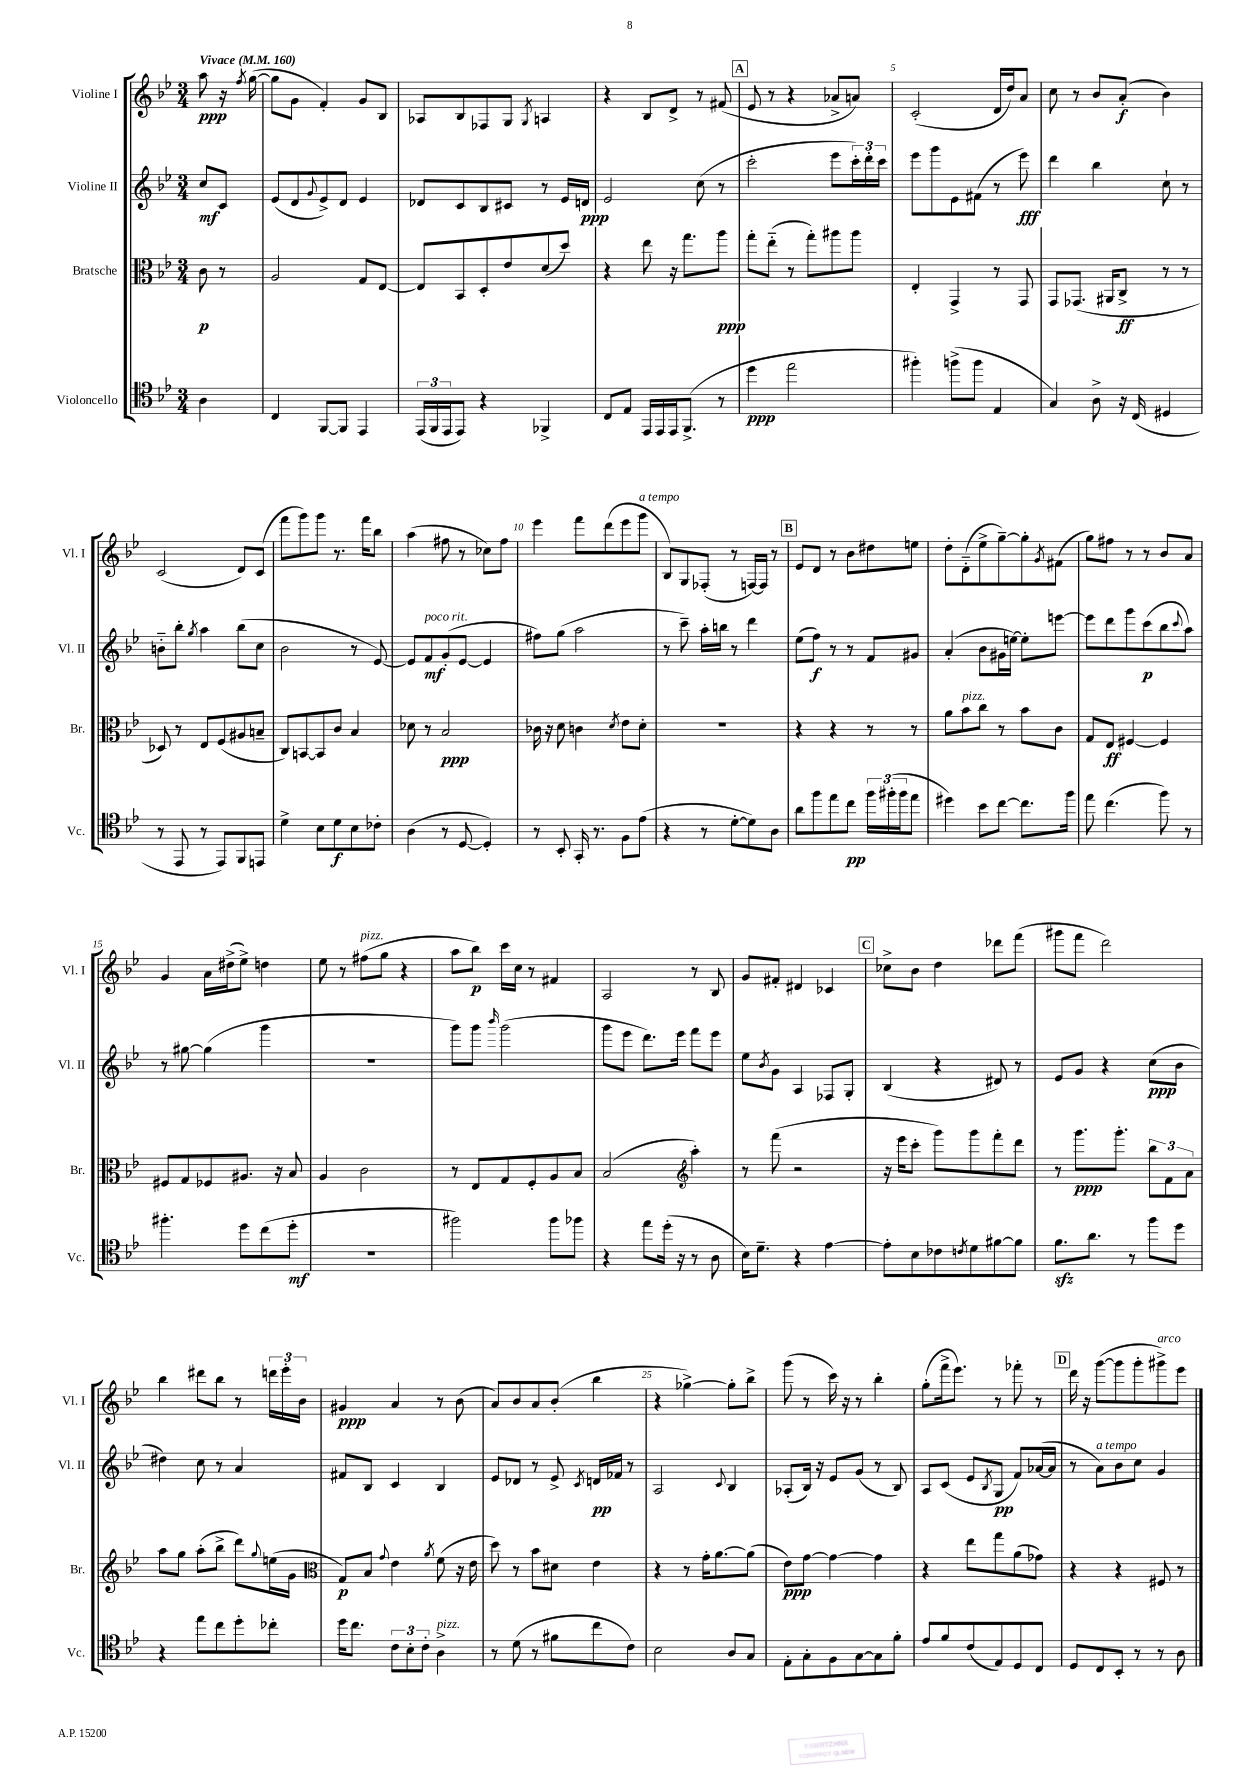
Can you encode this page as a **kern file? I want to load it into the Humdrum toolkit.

**kern	**kern	**kern	**kern
*staff4	*staff3	*staff2	*staff1
*clefC4	*clefC3	*clefG2	*clefG2
*k[b-e-]	*k[b-e-]	*k[b-e-]	*k[b-e-]
*M3/4	*M3/4	*M3/4	*M3/4
*MM160	*MM160	*MM160	*MM160
4A\	8c\	8cc/L	8aa\
.	8r	8c/J	16r
.	.	.	8qff/
.	.	.	([16gg\
=	=	=	=
4C/	2A/	(8e-/L	8gg\]L
.	.	8d/	8g\J
.	.	8qqg/	.
[8FF/L	.	8e-^/)	4f'/)
8FF/]J	.	8d/J	.
4EE-/	8G/L	4e-/	8g/L
.	[8E-/J	.	8B-/J
=	=	=	=
(24EE-/LL	8E-/]L	8d-/L	8A-/L
24FF/	.	.	.
24EE-/J	.	.	.
8EE-/J)	8BB-/	8c/	8B-/
4r	8D'/	8B-/	8F-/
.	8e-/	8c#/J	8G/J
.	.	.	8qG/
4FF-^/	(8d/	8r	4A/
.	8dd/J)	16e-/LL	.
.	.	16d/JJ	.
=	=	=	=
8C/L	4r	2e-/	4r
8E-/J	.	.	.
16EE-/LL	8ee-\	.	8B-/L
16EE-/	.	.	.
16EE-/J	16r	.	8d^/J
(8.FF^/J	8.gg\L	.	.
.	.	(8cc\	8r
8r	8aa\J	8r	(8f#/
=	=	=	=
4dd\	8gg'\L	2ccc'\	8e-/
.	(8ee-'~\J	.	8r
2ee-\	8r	.	4r
.	8gg'\L)	.	.
.	8aa#\	8eee-\L	8a-^/L
.	8aa#\J	24ccc'\L)	8a/J)
.	.	24ddd'\	.
.	.	24ccc\JJ	.
=	=	=	=
4ff#'\)	4E-'/	8eee-\L	(2c'/
.	.	8ggg\	.
(8ff^\L	4GG^/	8e-\	.
8ff\J	.	(8f#\J	.
4E-/	8r	8r	16d/LL
.	.	.	16dd/J)
.	8GG/	8eee-\)	8a/J
=	=	=	=
4G/)	8GG/L	4ddd\	8cc\
.	(8.GG-/J	.	8r
8A^\	.	4bb-\	8b-/L
.	16AA#/LK	.	.
16r	8C^/J	.	(8a'/J
(16C/	.	.	.
4D#/	8r	8cc`\	4b-\)
.	8r	8r	.
=	=	=	=
8r	8D-/)	8b'~\L	(2c/
8EE-/	8r	8bb-'\J	.
.	.	8qgg/	.
8r	8E-/L	4aa\	.
8EE-/L)	(8F/	.	.
8FF/	8A#/	(8bb-\L	8d/L)
8EE/J	8B~/J	8cc\J	(8c/J
=	=	=	=
4d^\	8C/L)	2b-\	8fff\L
.	[8BB/	.	8ggg\)
8B-\L	8BB/]	.	8ggg\J
8d\	8c/J	.	8.r
8B-\	4B-/	8r	.
.	.	.	16fff\LK
8c-'\J	.	[8e-/)	8bb-\J
=	=	=	=
(4A\	8d-\	8e-/]L	(4aa\
.	8r	8f/	.
8r	2B-/	(8g'/	8ff#\
[8D/	.	[8e-/J	8r
4D'/])	.	4e-/]	8cc-\L)
.	.	.	8ff#\J
=	=	=	=
8r	16c-\	8ff#\L)	4eee-\
.	16r	.	.
8BB-'/	8d\	(8gg\J	.
16GG'/	4c\	2aa\	8fff\L
8.r	.	.	.
.	.	.	(8ddd\
.	8qd/	.	.
8F\L	8e-\L	.	8eee-\
(8e-\J	8d'\J	.	8ggg\J
=	=	=	=
4r	2.r	8r	8B-/L)
.	.	8ccc~\)	8G/
8r	.	16aa'\LL	(8F-'/J
.	.	16bb\JJ	.
[8d'\L	.	8r	8r
8d\])	.	4ddd\	[16F/LL)
.	.	.	16F/]JJ
8A\J	.	.	8r
=	=	=	=
8a\L	4r	(8ee-\L	8e-/L
8ff\	.	8ff\J)	8d/J
8ee-\	4r	8r	8r
8cc\J	.	8r	8b-\L
24ff\LL	8r	8f/L	8dd#\
(24ff#'\	.	.	.
24ff#\J	.	.	.
8ee-\J	8r	8g#/J	8ee\J
=	=	=	=
4dd#\)	8a\L	(4a'/	8dd'\L
.	8b-\	.	(8d'~\
8b-\L	8cc\J	8b-\L	8ee-^\
[8cc\J	8r	16g#\L	[8gg~\)
.	.	[16ee\JJ)	.
8.cc\]L	8b-\L	8ee'\]L	8gg'\]
.	.	.	8qg/
.	8c\J	[8eee\J	(8f#\J
16ff\Jk	.	.	.
=	=	=	=
8ee-\	8G/L	8eee\]L	8gg\L)
(4.cc\	8E-/J	8ddd\	8ff#\J
.	[4F#/	8ggg\	8r
.	.	(8ccc\	8r
8ff\)	4F#/]	8bb-\	8b-/L
.	.	8qqccc/	.
8r	.	8aa\J)	8a/J
=	=	=	=
4.ff#'\	8F#/L	8r	4g/
.	8G/	[8gg#\	.
.	8F-/	(4gg#\]	16a\LL
.	.	.	(16dd#^\J
8dd\L	8.A#/J	.	8ee-^\J)
(8cc\	.	4ggg\	4dd\
.	16r	.	.
8dd'\J	8B-/	.	.
=	=	=	=
2.r	4A/	2.r	8ee-\
.	.	.	8r
.	2c\	.	(8ff#\L
.	.	.	8gg\J
.	.	.	4r
=	=	=	=
2ff#\)	8r	8ggg\L)	8aa\L
.	8E-/L	8ggg\J	8bb-\J)
.	.	16qqbbb-/	.
.	8G/	(2ggg\	16ccc\LL
.	.	.	16cc\JJ
.	8F'/	.	8r
8ff#\L	8A/	.	4f#/
8ff-\J	8B-/J	.	.
=	=	=	=
4r	(2B-/	8ggg\L	2A/
.	.	8eee-\J	.
8ee-\L	.	8.ddd\L)	.
(16dd'\Jk	.	.	.
16r	.	16eee-\Jk	.
*	*clefG2	*	*
8r	4aa'\)	8fff\L	8r
8A\	.	8eee-\J	8B-/
=	=	=	=
16B-\LK)	8r	8ee-\L	8g/L
8.d~\J	.	.	.
.	.	8qb-/	.
.	(8fff\	8g\J	8f#'/J
4r	2r	4A/	4d#/
[4e-\	.	8F-/L	4c-/
.	.	8G'/J	.
=	=	=	=
8e-'\]L	16r	(4B-/	8cc-^\L
.	16eee-\LK	.	.
8B-\	8ccc'\J	.	8b-\J
8c-\	8ggg\L)	4r	4dd\
8qc/	.	.	.
8d\	8ggg\	.	.
[8f#\	8fff'\	8d#/)	8ddd-\L
8f#\]J	8ddd\J	8r	(8fff\J
=	=	=	=
8.f\L	8r	8e-/L	8ggg#\L
.	8.ggg\L	8g/J	8fff\J
8.a\J	.	.	.
.	.	4r	2ddd\)
.	8.ggg'\J	.	.
8r	.	.	.
8ff\L	12bb-\L	(8cc\L	.
.	12f\	.	.
8dd\J	.	8b-\J	.
.	12a\J	.	.
=	=	=	=
4r	8aa\L	4dd#\)	4bb-\
.	8gg\J	.	.
8ee-\L	(8aa'\L	8cc\	8ddd#\L
8cc\	8bb-^\J	8r	8bb-\J
8dd'\	8ddd\L)	4a/	8r
.	8qqgg/	.	.
8cc-'\J	(16ee\L	.	24ddd\LL
.	.	.	24eee-'\
.	16g\JJ	.	.
.	.	.	24b-\JJ
=	=	=	=
*	*clefC3	*	*
16dd\LK	8G/L)	8f#/L	4g#/
8.cc\J	.	.	.
.	8B-/J	8B-/J	.
.	8qqg/	.	.
12c\L	4e-\	4c/	4a/
12B-'\	.	.	.
12c'\J	.	.	.
.	8qa/	.	.
4A^\	(8f\	4B-/	8r
.	16r	.	(8b-\
.	16e-\	.	.
=	=	=	=
8r	8dd\)	8e-/L	8a/L)
(8d\	8r	8d-/J	8b-/
8r	8b-\L	8r	8a/
8f#\L	8d#\J	8e-^/	(8b-'/J
.	.	8qc/	.
8cc\	4e-\	16d/LL	4bb-\
.	.	16f-/JJ	.
8c\J)	.	8r	.
=	=	=	=
2B-\	4r	2A/	4r
.	8r	.	[4gg-^\)
.	16g'\LK	.	.
.	[8.a\	.	.
.	.	8qqc/	.
8A/L	.	4B-/	8gg-'\]L
8G/J	(8a\]J	.	8bb-^\J
=	=	=	=
8E-'\L	8e-\L)	(8A-'/L	(8ggg\
8G'\	[8g\J	16B-/Jk)	8r
.	.	16r	.
8F\	4g\_	8e-/L	16ccc\)
.	.	.	16r
[8G\	.	(8g/J	8r
8G\]	4g\]	8r	4bb-'\
8f'\J	.	8B-/)	.
=	=	=	=
8e-/L	4r	8A/L	(8gg'\L
8f/	.	(8c/J	16fff^\k
.	.	.	8.eee-\J)
(8c/	8ee-\L	8e-/L	.
.	.	8qB-/	.
8E-/)	8gg\	8G/J	8r
8D/	(8a\	8f/L)	8fff-'\
8C/J	8g-\J)	([16a-/L	8r
.	.	16a-/]JJ	.
=	=	=	=
8D/L	4r	8r	16ddd\
.	.	.	16r
8C/	.	8a\L)	([8ggg\L
8BB-'/J	4r	8b-\	8ggg\]
8r	.	8cc\J	8ggg'\
8r	8F#/	4g/	8ggg#^\)
8A\	8r	.	8eee-\J
==	==	==	==
*-	*-	*-	*-
